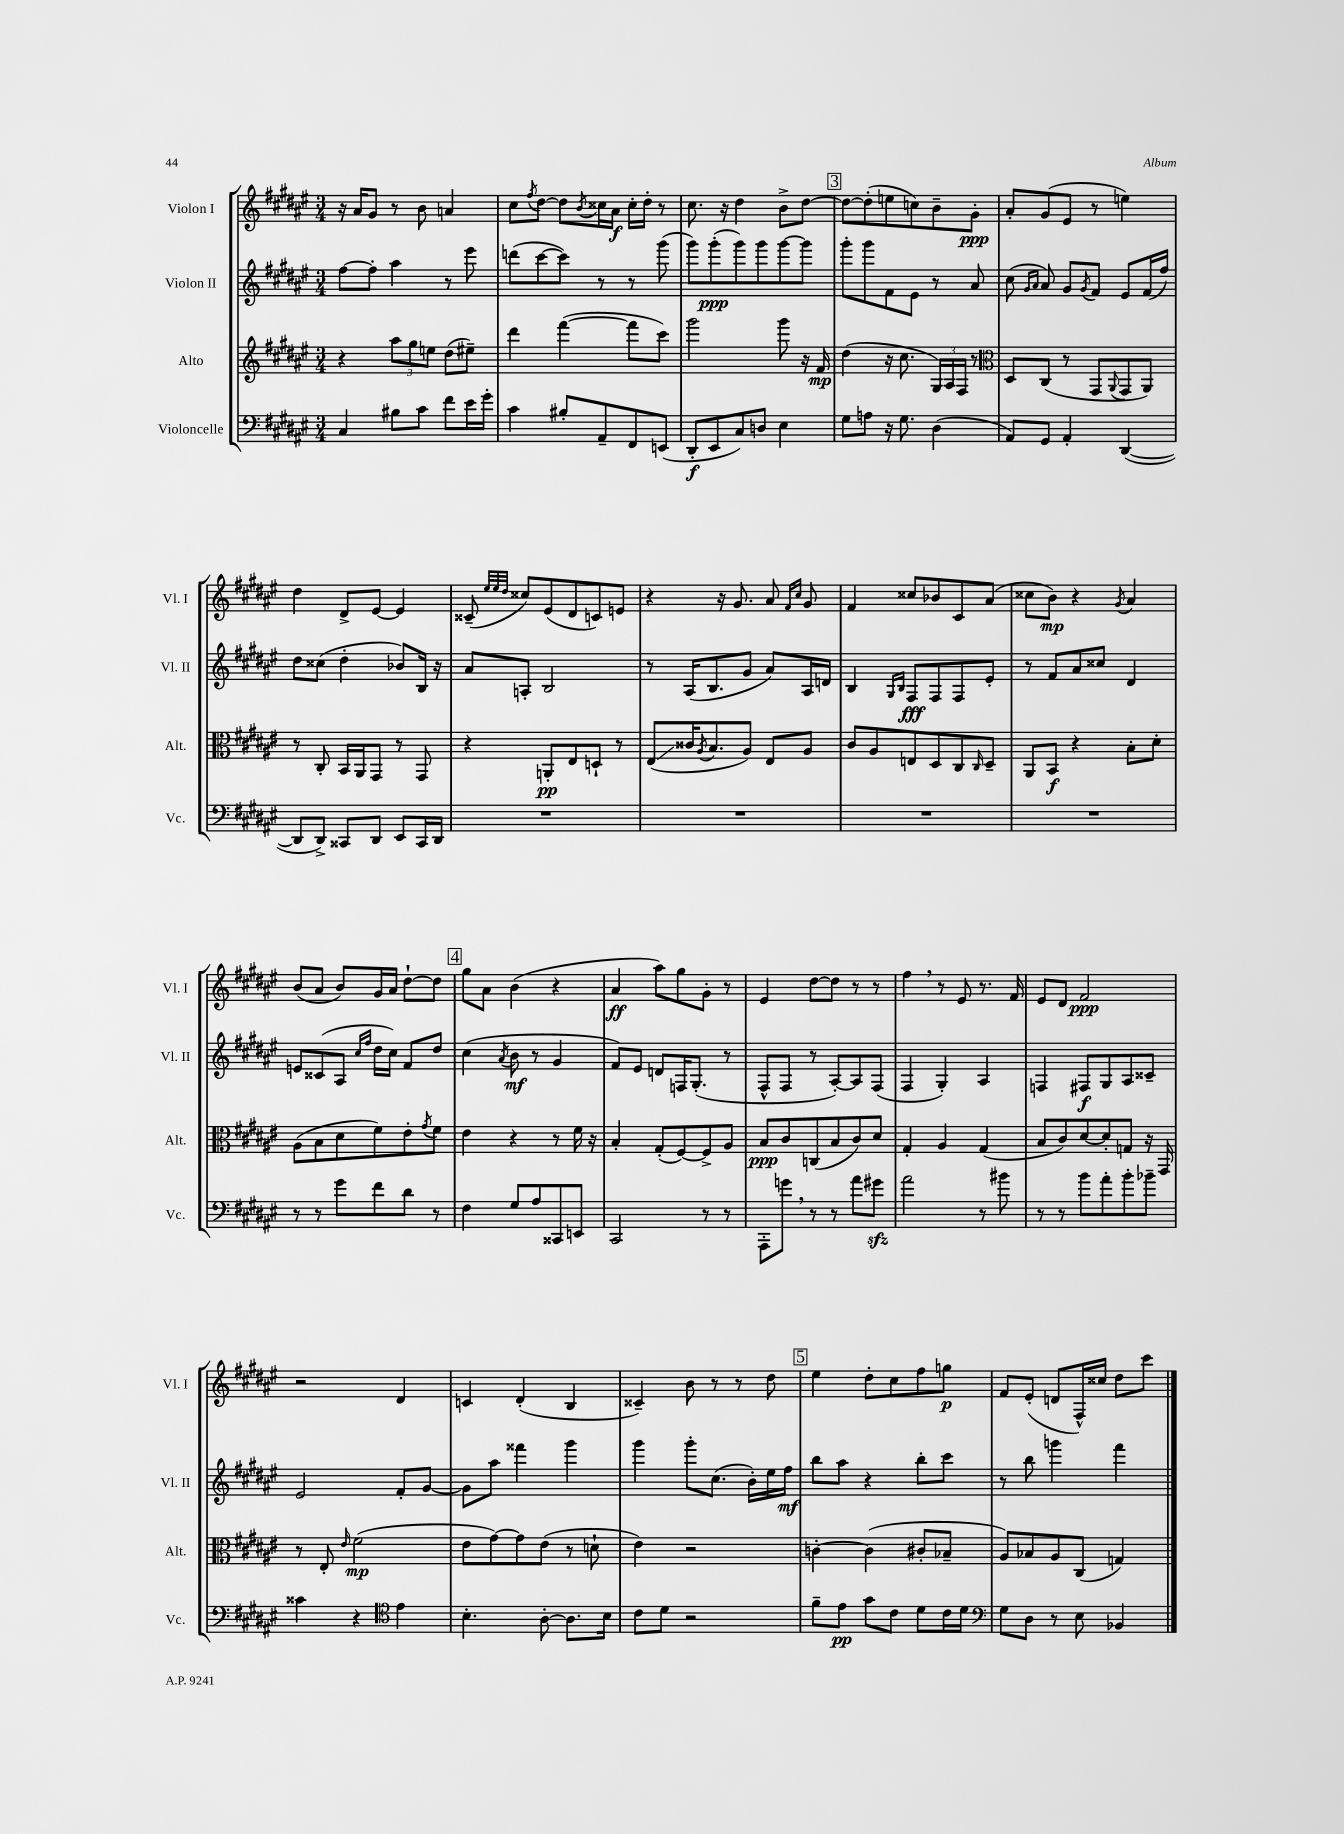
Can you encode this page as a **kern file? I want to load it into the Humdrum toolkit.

**kern	**kern	**kern	**kern
*staff4	*staff3	*staff2	*staff1
*clefF4	*clefG2	*clefG2	*clefG2
*k[f#c#g#d#a#e#]	*k[f#c#g#d#a#e#]	*k[f#c#g#d#a#e#]	*k[f#c#g#d#a#e#]
*M3/4	*M3/4	*M3/4	*M3/4
4C#	4r	[8ff#	16r
.	.	.	16a#
.	.	8ff#']	8g#
8B#	12aa#	4aa#	8r
.	12gg#	.	.
8c#	.	.	8b
.	12ee	.	.
8f#	(8dd#	8r	4a
16e#	8ee#~)	8eee#	.
16g#'	.	.	.
=	=	=	=
4c#	4ddd#	(8ddd	8cc#
.	.	.	8qff#
.	.	[8ccc#	[8dd#
8B#'	([4fff#	8ccc#])	8dd#]
.	.	.	8qb
8AA#~	.	8r	16cc##
.	.	.	16a#
8FF#	8fff#]	8r	16cc##'
.	.	.	16dd#'
(8EE	8ccc#)	(8ggg#	8r
=	=	=	=
8DD#'	2ggg#	8ggg#)	8.cc#
8EE#	.	(8ggg#'	.
.	.	.	16r
8C#)	.	8ggg#)	4dd#
8D	.	8ggg#	.
4E#	8ggg#	[8ggg#	8b^
.	16r	8ggg#]	[8dd#
.	16f#	.	.
=	=	=	=
8G#	(4dd#	8ggg#'	8dd#_
8A	.	8ggg#	(8dd#']
16r	16r	8f#	8ee
8.G#	8.cc#	.	.
.	.	8e#	8cc)
(4D#	24G#)	8r	8b~
.	24A#	.	.
.	24F#	.	.
.	8r	8a#	8g#'
=	=	=	=
*	*clefC3	*	*
8AA#)	8D#	(8cc#	8a#'
.	.	16qqg#	.
.	.	16qqa#	.
8GG#	(8C#	8a#)	(8g#
4AA#'	8r	8g#	8e#
.	.	8qg#	.
.	8GG#	8f#	8r
.	8qqAA#	.	.
([4DD#	8GG#	8e#	4ee)
.	8AA#)	(16f#	.
.	.	16ff#)	.
=	=	=	=
8DD#]	8r	8dd#	4dd#
8DD#^)	8C#'	(8cc##	.
8CC##	16BB	4dd#'	8d#^
.	16AA#	.	.
8DD#	8GG#	.	[8e#
8EE#	8r	8b-)	4e#]
16CC##	8GG#	16B	.
16DD#	.	16r	.
=	=	=	=
2.r	4r	8a#	(8c##~
.	.	.	32qqee#
.	.	.	32qqee#
.	.	.	32qqdd#
.	.	8A'	8cc##)
.	8AA'	2B	(8e#
.	8E#	.	8d#
.	8D`	.	8c)
.	8r	.	8e
=	=	=	=
2.r	(8E#	8r	4r
.	16c##	(16A#	.
.	8qA#	.	.
.	8.B	8.B	.
.	.	.	16r
.	.	.	8.g#
.	8A#)	8g#	.
.	8E#	8a#)	8a#
.	.	.	16qqf#
.	.	.	16qqcc#
.	8A#	16A#	8g#
.	.	16d	.
=	=	=	=
2.r	8c#	4B	4f#
.	8A#	.	.
.	.	16qqG#	.
.	.	16qqB	.
.	8E	8F#	8cc##
.	8D#	8F#	8b-
.	8C#	8F#	8c#
.	16qqC#	.	.
.	8D#~	8e#'	(8a#
=	=	=	=
2.r	8AA#	8r	8cc##
.	8BB	8f#	8b)
.	4r	8a#	4r
.	.	8cc##	.
.	.	.	8qg#
.	8B'	4d#	4a#
.	8d#'	.	.
=	=	=	=
8r	(8A#	8e	(8b
8r	8B	(8c##	8a#
8g#	8d#	8A#	8b)
.	.	16qqcc#	.
.	.	16qqff#	.
8f#	8f#)	16dd#	16g#
.	.	16cc#)	16a#
8d#	8e#'	8f#	[8dd#`
.	8qg#	.	.
8r	8f#	8dd#	8dd#]
=	=	=	=
4F#	4e#	(4cc#	8gg#
.	.	.	8a#
.	.	8qa#	.
8G#	4r	8b	(4b
8A#	.	8r	.
8CC##	8r	4g#	4r
8EE	16f#	.	.
.	16r	.	.
=	=	=	=
2CC#	4B'	8f#)	4a#
.	.	8e#	.
.	(8G#'	8d	8aa#)
.	[8F#)	16F	8gg#
.	.	(8.G#'	.
8r	8F#^]	.	8g#'
8r	8A#	8r	8r
=	=	=	=
8AAA#'	8B	8F#^^	4e#
8g	8c#	8F#	.
8r	(8C	8r	[8dd#
8r	8B	[8A#')	8dd#]
8a#	8c#)	8A#]	8r
8g#	8d#	(8F#	8r
=	=	=	=
2a#	4G#'	4F#	4ff#
.	4A#	4G#')	8r
.	.	.	8e#
8r	(4G#	4A#	8.r
8b#	.	.	.
.	.	.	16f#
=	=	=	=
8r	8B	4F	8e#
8r	8c#)	.	8d#
8b	[8d#	8F#	2f#
8a#'	8d#']	8G#	.
8b'	8G	8A#	.
8b-~	16r	8c##~	.
.	16GG#	.	.
=	=	=	=
4c##	8r	2e#	2r
.	8E#'	.	.
.	16qqe#	.	.
4r	(2f#	.	.
*clefC4	*	*	*
4e#	.	8f#'	4d#
.	.	[8g#	.
=	=	=	=
4.B'	8e#	8g#]	4c
.	[8g#)	8aa#	.
.	8g#]	4fff##	(4d#'
[8A#'	(8e#	.	.
8.A#]	8r	4ggg#	4B
.	8d`	.	.
16B	.	.	.
=	=	=	=
8c#	4e#)	4ggg#	4c##~)
8d#	.	.	.
2r	2r	8ggg#'	8b
.	.	(8.cc#	8r
.	.	.	8r
.	.	16b')	.
.	.	16ee#	8dd#
.	.	16ff#	.
=	=	=	=
8f#~	[4c'	8bb	4ee#
8e#	.	8aa#	.
8g#	(4c]	4r	8dd#'
8c#	.	.	8cc#
8d#	8c#'	8bb'	8ff#
16c#	8B-~	8ccc#	8gg
16d#	.	.	.
=	=	=	=
*clefF4	*	*	*
8G#	8A#)	8r	8f#
8D#	8B-	8bb	(8e#'
8r	8A#	4ggg	8d
8E#	(8C#	.	16F#^^)
.	.	.	16cc##
4BB-	4G)	4fff#	8dd#
.	.	.	8ccc#
==	==	==	==
*-	*-	*-	*-
